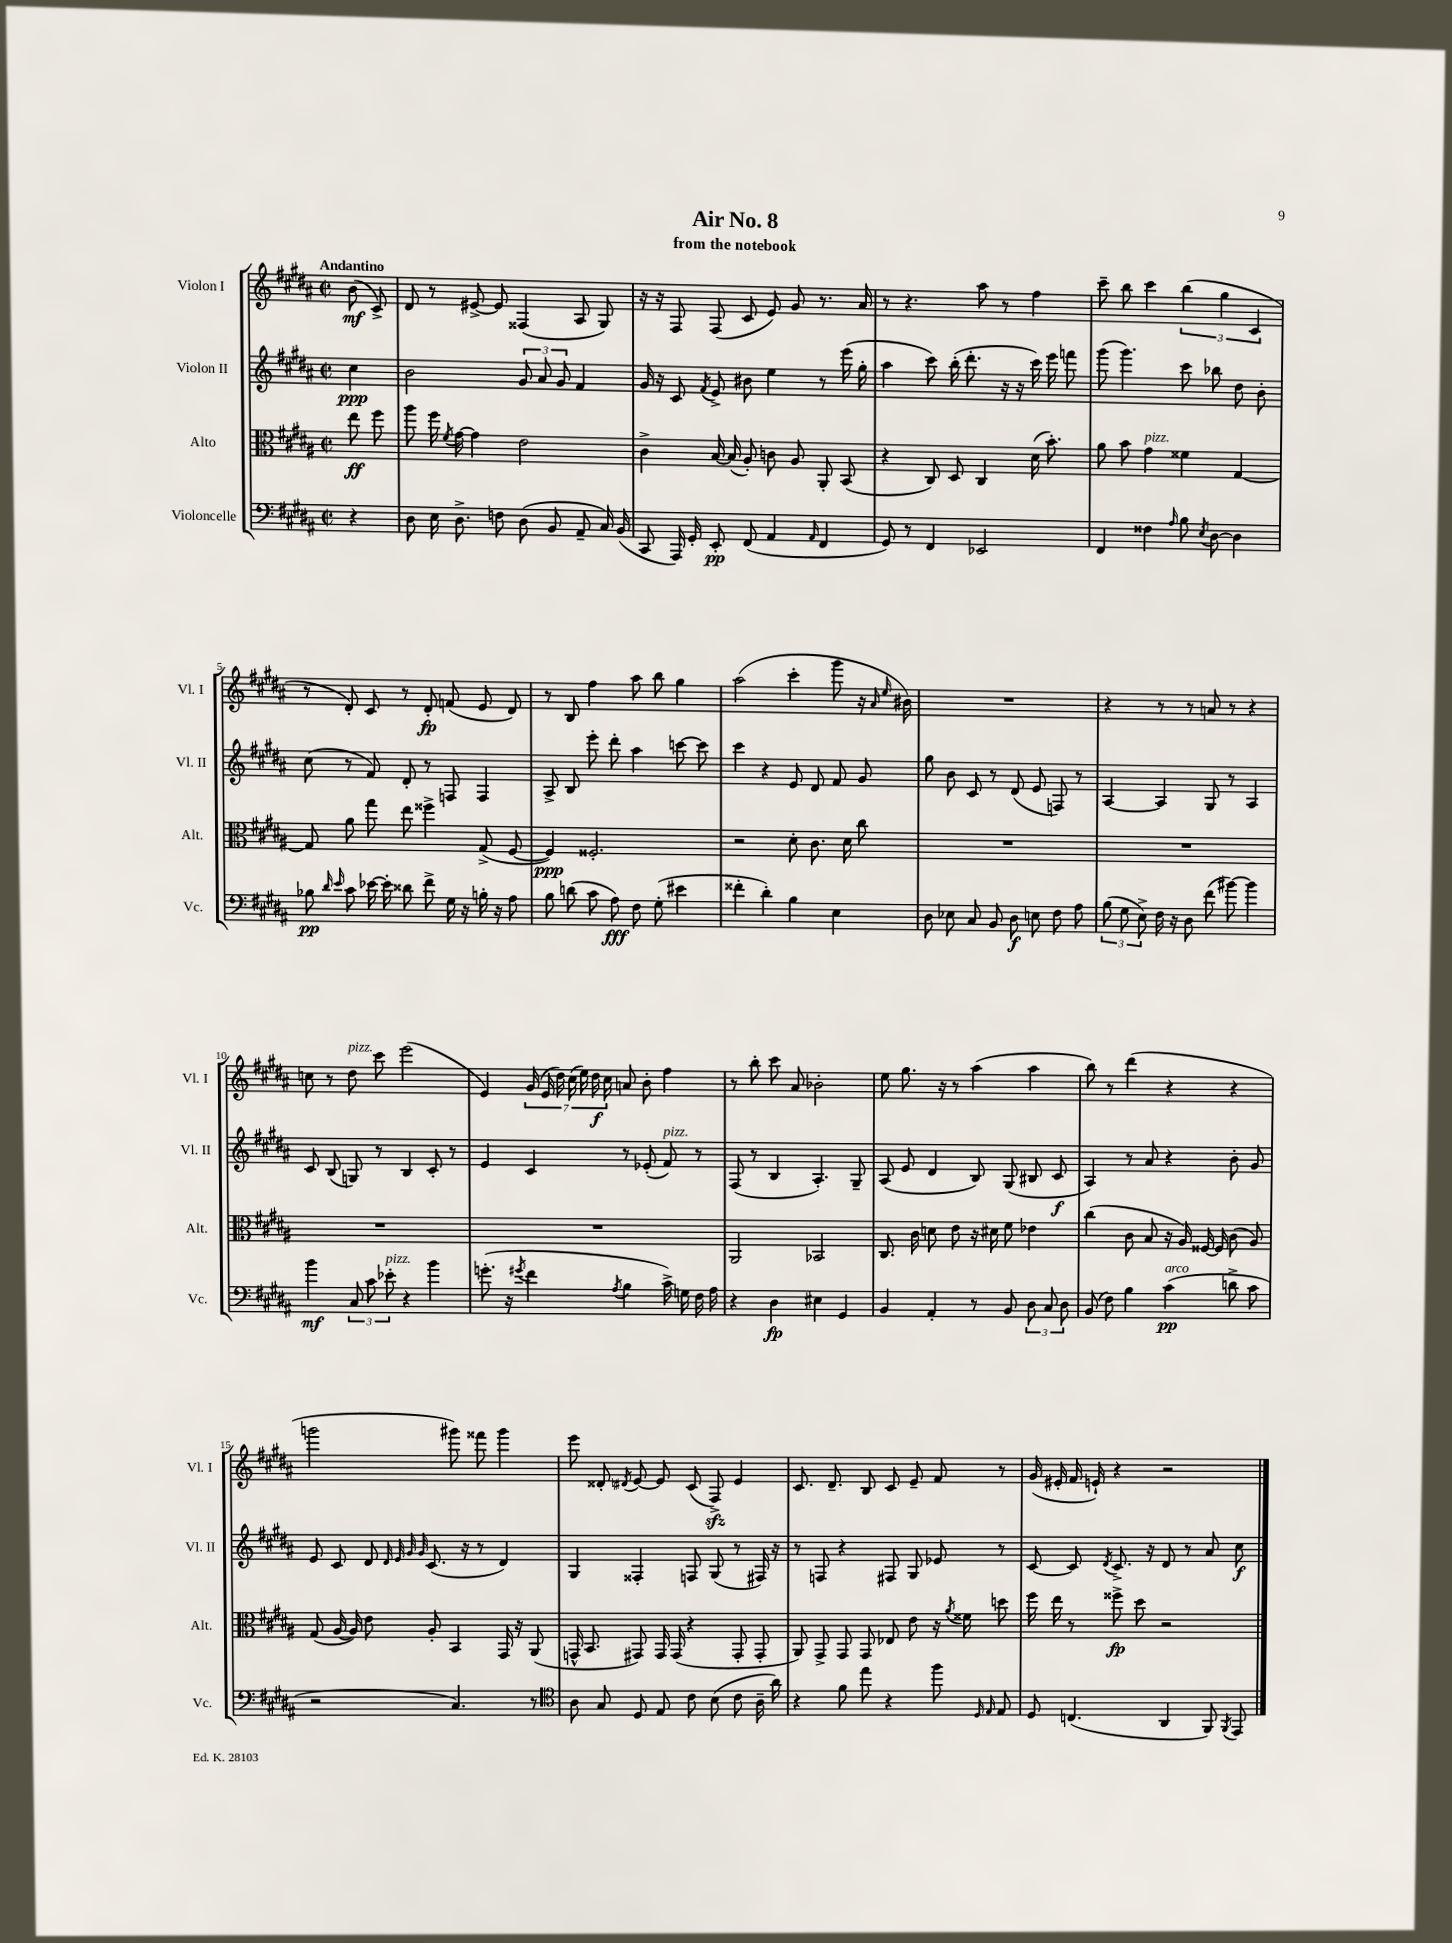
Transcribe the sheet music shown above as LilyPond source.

\header { title = "Air No. 8" subtitle = "from the notebook" }
<<
\new StaffGroup <<
\new Staff = "s0" \with { instrumentName = "Violon I" shortInstrumentName = "Vl. I" } {
    \clef treble \key b \major \defaultTimeSignature \time 2/2 \partial 4 \tempo "Andantino"
    \autoBeamOff b'8\mf( cis'8->) |
    dis'8 r8 eis'8~-> eis'8 fisis4( ais8 gis8) |
    r16 r16 fis8 fis8( cis'8 e'8) gis'8 r8. ais'16 |
    r8 r4. ais''8 r8 fis''4 |
    cis'''8-- b''8 cis'''4 \tuplet 3/2 { b''4( gis''4 cis'4 } |
    r8 dis'8-.) cis'8 r8 dis'8-.\fp f'8( e'8 dis'8) |
    r8 b8 fis''4 ais''8 b''8 gis''4 |
    ais''2( cis'''4-. gis'''8 r16 \grace { ais'16 e''16 } bis'16) |
    R1 |
    r4 r8 r8 a'8 r8 r4 |
    c''8 r8 dis''8^\markup { \italic "pizz." } cis'''8 e'''2( |
    e'4) \tuplet 7/4 { gis'16( e'16 dis''16) cis''16( e''16) dis''16\f cis''16 } a'8 b'8-. fis''4 |
    r8 b''8-. cis'''8 ais'8 bes'2-. |
    e''8 gis''8. r16 r8 ais''4( ais''4 |
    b''8) r8 dis'''4( r4 r4 |
    g'''2 gis'''8) fisis'''8 gis'''4 |
    e'''8 disis'8-. \acciaccatura { dis'8 } e'8~ e'8 cis'8( fis8->\sfz) e'4 |
    cis'8. dis'8.-- b8 cis'8 e'8-- fis'8 r8 |
    gis'16( eis'16-. fis'16 e'16-!) r4 r2 \bar "|." |
}
\new Staff = "s1" \with { instrumentName = "Violon II" shortInstrumentName = "Vl. II" } {
    \clef treble \key b \major \defaultTimeSignature \time 2/2 \partial 4
    \autoBeamOff cis''4\ppp |
    b'2 \tuplet 3/2 { gis'8 ais'8 gis'8 } fis'4 |
    gis'16 r16 cis'8 \acciaccatura { fis'8 } e'8-> bis'8 e''4 r8 e'''16( gis''16-. |
    ais''4 cis'''8) b''16-.( dis'''8.-. r16 r16 cis'''16) e'''16 f'''8 |
    gis'''8( gis'''4.) cis'''8 bes''8 dis''8 b'8-. |
    cis''8( r8 fis'8) dis'8-. r8 f8 f4 |
    ais8-> b8 e'''8-. dis'''8-. ais''4 c'''8~ c'''8 |
    cis'''4 r4 e'8 dis'8 fis'8 gis'8 |
    gis''8 b'8 cis'8 r8 dis'8( e'8 f8) r8 |
    ais4~ ais4 gis8 r8 ais4 |
    cis'8 b8( g8) r8 b4 cis'8-. r8 |
    e'4 cis'4 r8 ees'8-.( fis'8^\markup { \italic "pizz." }) r8 |
    fis8( r8 b4 ais4.-.) gis8-- |
    ais8( e'8 dis'4 b8) gis8( bis8 cis'8\f |
    ais4) r8 ais'8 r4 b'8-. gis'8 |
    e'8 cis'8 dis'8 \grace { dis'32 e'32 gis'32 gis'32 } cis'8.( r16 r8 dis'4) |
    gis4 fisis4-. f8 gis8( r8 fis16) r16 |
    r8 f8 r4 fis8 gis8 ees'8 r8 |
    cis'8~ cis'8 \acciaccatura { dis'8 } cis'8.-> r16 dis'8 r8 ais'8 cis''8\f \bar "|." |
}
\new Staff = "s2" \with { instrumentName = "Alto" shortInstrumentName = "Alt." } {
    \clef alto \key b \major \defaultTimeSignature \time 2/2 \partial 4
    \autoBeamOff e''8\ff fis''8 |
    ais''8 fis''16 \acciaccatura { fis'8 } gis'16~ gis'4 e'2 |
    cis'4-> b16~ b16( ais8-.) c'8 ais8 ais,8-. b,8( |
    r4 cis8) dis8 cis4 dis'16( b'8.-.) |
    ais'8 b'8 gis'4^\markup { \italic "pizz." } fisis'4 gis4~ |
    gis8 ais'8 gis''8 e''8 fisis''4-> gis8->( fis8~ |
    fis4\ppp) fisis2.-. |
    r2 dis'8-. cis'8. dis'16 cis''8 |
    R1 |
    R1 |
    R1 |
    R1 |
    ais,2 bes,2 |
    cis8. cis'16 d'8 e'8 r16 dis'16 fis'8 ees'4 |
    cis''4( cis'8 b8 r16 ais16) fisis16~ fisis16 cis'8( ais8) |
    gis8( ais16~ ais16) e'8 ais8-. b,4 gis,16 r16 ais,8( |
    g,16-^ b,8. gis,8) gis,16 gis,16( r4 gis,8-. gis,8-. |
    ais,8) gis,8-> gis,8 gis,8 ees8 e'8 r16 \acciaccatura { ais'8 } fisis'16 d''8 |
    fis''16 e''16 r8 fisis''8->\fp dis''8 r2 \bar "|." |
}
\new Staff = "s3" \with { instrumentName = "Violoncelle" shortInstrumentName = "Vc." } {
    \clef bass \key b \major \defaultTimeSignature \time 2/2 \partial 4
    \autoBeamOff r4 |
    dis8 e16 dis8.-> f8 dis8( b,8 ais,8-- cis16) b,16( |
    cis,8 ais,,16) gis,16-. e,8-.\pp fis,8( ais,4 \grace { ais,16 } fis,4 |
    gis,8) r8 fis,4 ees,2 |
    fis,4 fisis4 \grace { ais16 } b8 \acciaccatura { e8 } dis8~ dis4 |
    bes8\pp \grace { dis'16 e'16 } cis'8 ees'16~ ees'16-. disis'8 fis'8-> gis16 r16 b16-. r16 ais8 |
    b8 d'8( cis'8 ais8\fff) fis8 gis8-.( eis'4 |
    fisis'4-. dis'4-.) b4 e4 |
    dis8 ees8 cis8 b,8 dis8\f e8 fis8 ais8 |
    \tuplet 3/2 { b8( gis8 e8->) } fis16 r16 dis8 fis'8( bis'8~) bis'4 |
    b'4\mf \tuplet 3/2 { cis8 cis'8 ees'8-.^\markup { \italic "pizz." } } r4 b'4 |
    g'8.-.( r16 \acciaccatura { gis'8 } fis'4 \acciaccatura { ais8 } b4 cis'16->) g16 fis16 ais16 |
    r4 dis4\fp eis4 gis,4 |
    b,4 ais,4-. r8 b,8 \tuplet 3/2 { dis8 cis8 dis8 } |
    b,8( fis8) b4 cis'4\pp^\markup { \italic "arco" }( d'8-> cis'8 |
    r2 cis4.) r8 |
    \clef tenor ais8 gis8 dis8 e8 cis'8 b8( cis'8 ais16-- ais'16) |
    r4 fis'8 e''8 r4 fis''8 \grace { dis16 e16 } e8 |
    dis8 c4.( ais,4 fis,8) \acciaccatura { fis,8 } e,8 \bar "|." |
}
>>
>>
